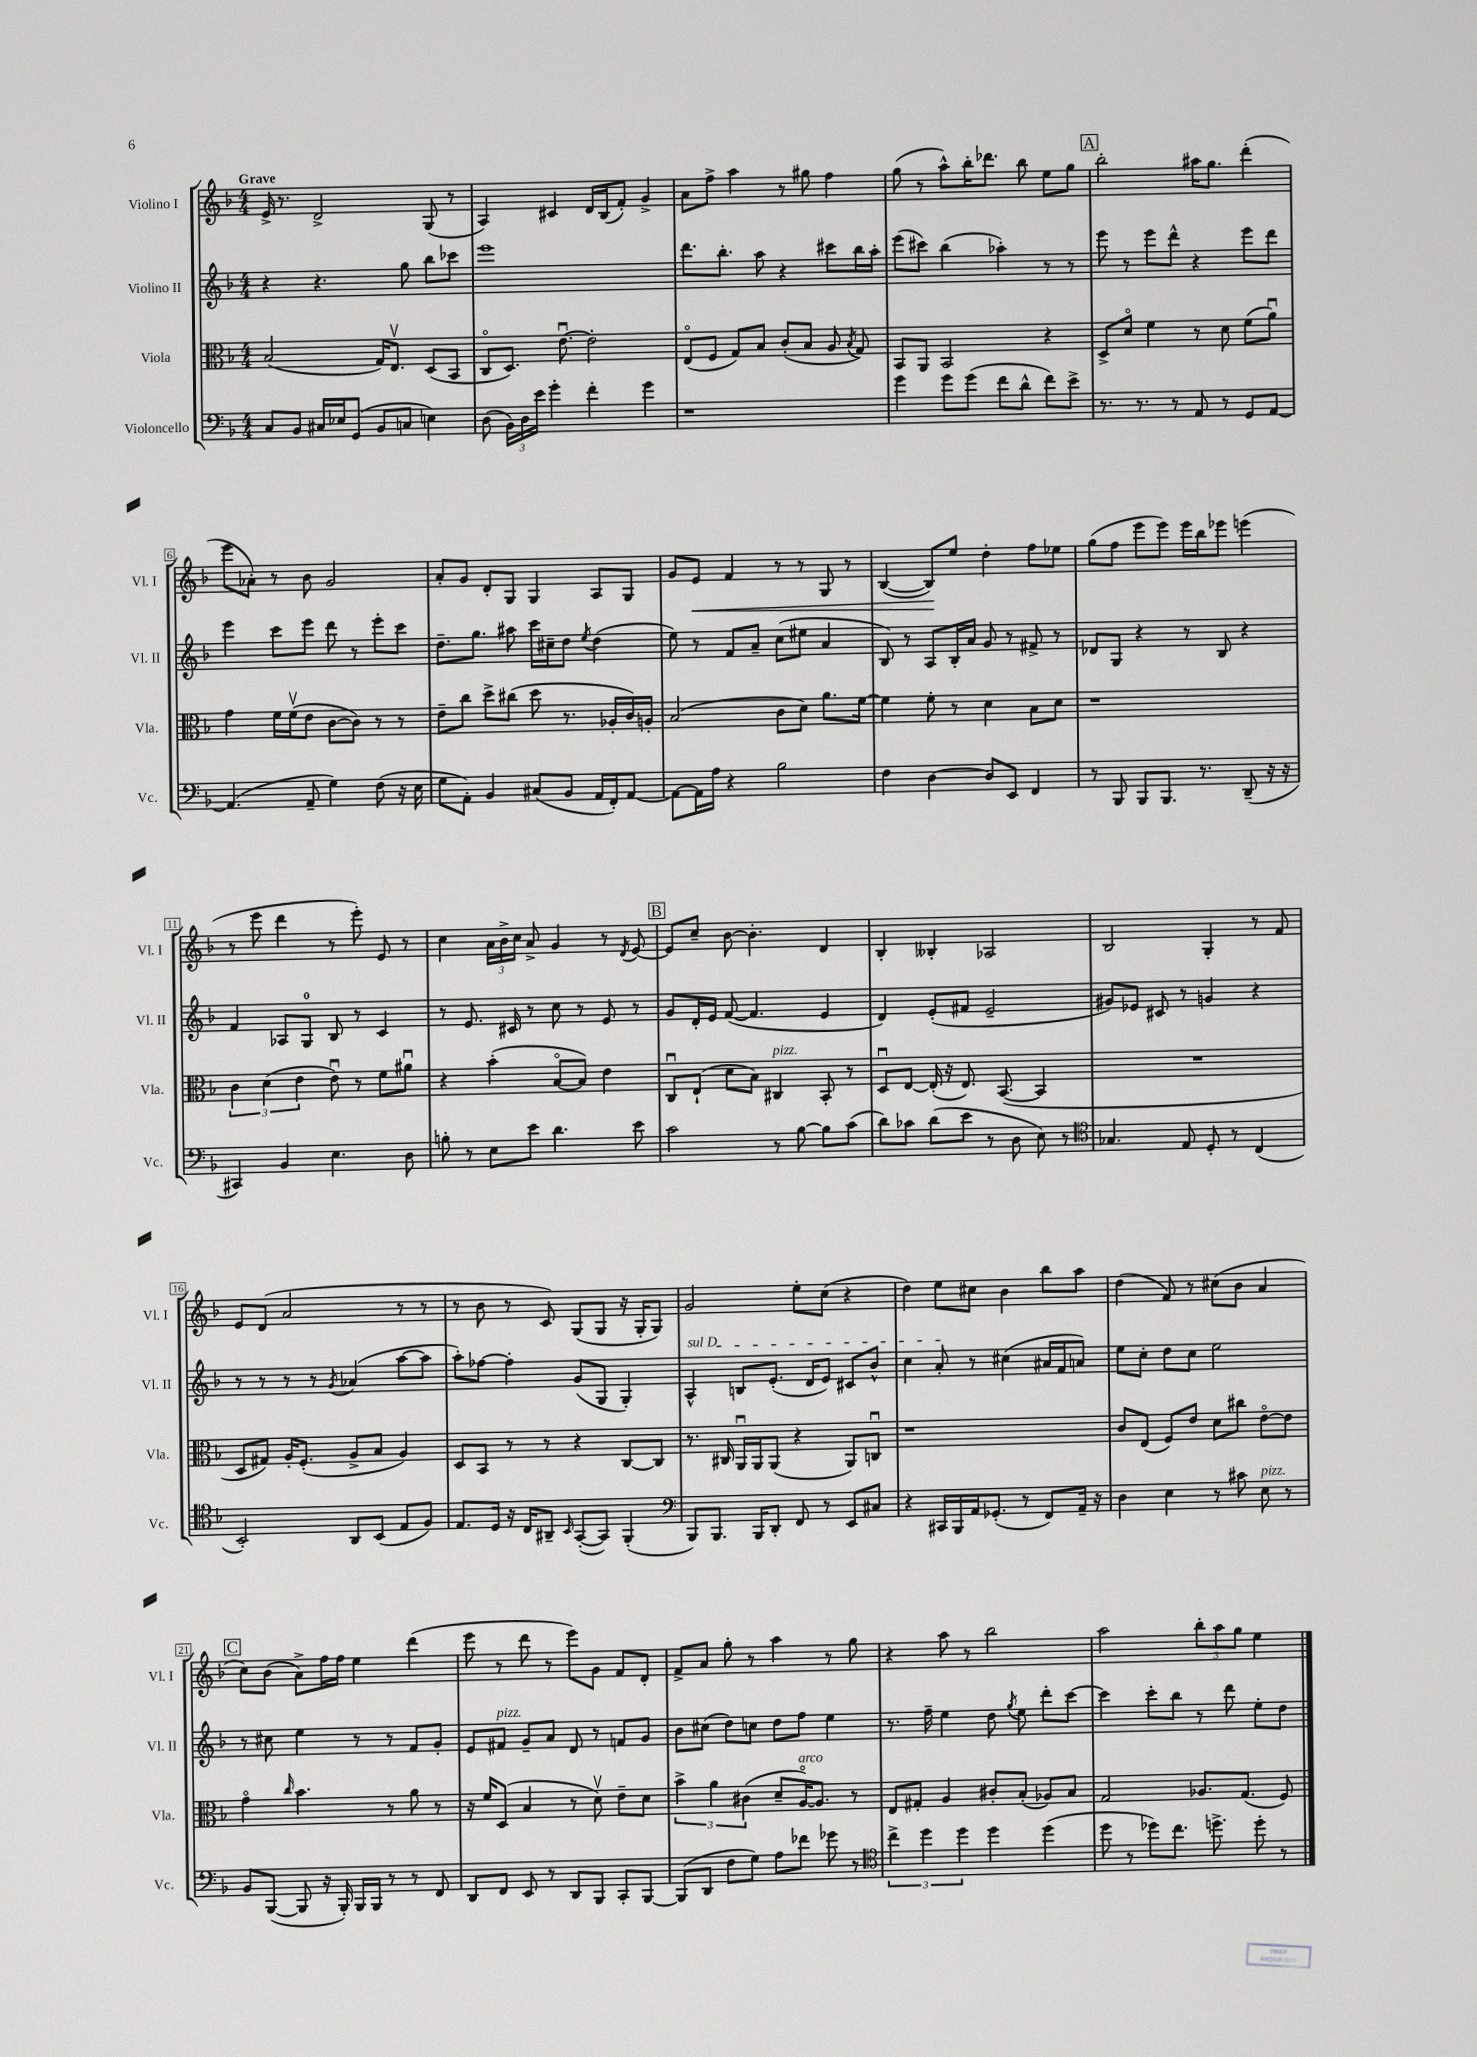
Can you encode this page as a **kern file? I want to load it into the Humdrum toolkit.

**kern	**kern	**kern	**kern	**dynam
*part4	*part3	*part2	*part1	*part1
*staff4	*staff3	*staff2	*staff1	*staff1
*I"Violoncello	*I"Viola	*I"Violino II	*I"Violino I	*
*I'Vc.	*I'Vla.	*I'Vl. II	*I'Vl. I	*
*clefF4	*clefC3	*clefG2	*clefG2	*
*k[b-]	*k[b-]	*k[b-]	*k[b-]	*
*M4/4	*M4/4	*M4/4	*M4/4	*
=1	=1	=1	=1	=1
!	!	!	!LO:TX:a:B:t=Grave	!
8C/L	(2B-/	4r	16e^/	.
.	.	.	8.r	.
8BB-/J	.	.	.	.
16C#X/LL	.	4.r	2d^/	.
16E-X/J	.	.	.	.
(8GG/J	.	.	.	.
8BB-/L	16G/KL)	.	.	.
.	8.Ev/J	.	.	.
8Cn/J	.	8gg\	.	.
4En\)	(8D/L	8bb-\L	(8G/	.
.	8BB-/J	8ccc-X\J	8r	.
=2	=2	=2	=2	=2
(8D\	8C/L	1eee	4A/)	.
24BB-\LL)	8.D/J)	.	.	.
24D\	.	.	.	.
24e\JJ	.	.	.	.
4g'\	.	.	4c#X/	.
.	[8.eu\	.	.	.
4f'\	2e'\]	.	16d/LL	.
.	.	.	(16B-/J	.
.	.	.	8f'/J)	.
4g\	.	.	4g^/	.
=3	=3	=3	=3	=3
1r	(8E/L	8.ddd\L	8a\L	.
.	8F/J	.	8ff^\J	.
.	.	8.bb-'\J	.	.
.	8G/L)	.	4aa\	.
.	8B-/J	8aa\	.	.
.	(8c'/L	4r	8r	.
.	8B-/J	.	8gg#X\	.
.	8A/	8ccc#X\L	4ff\	.
.	8qB-/	.	.	.
.	8G/)	16bb-\L	.	.
.	.	16aa'\JJ	.	.
=4	=4	=4	=4	=4
4g\	8BB-/L	(8eee\L	(8gg\	.
.	8AA/J	8ccc#X\J)	8r	.
8g\L	2BB-/	(4bb-\	8aa^^\L)	.
(8g\J	.	.	16bb-'\K	.
.	.	.	8.ddd-X\J	.
8f\L	.	4aa-X'\)	.	.
8d^^\J	.	.	8bb-\	.
8f\L)	4r	8r	8ee\L	.
8e^\J	.	8r	8gg\J	.
!!LO:REH:place=s1:t=A
=5	=5	=5	=5	=5
8.r	8D^/L	8eee\	2bb-'\	.
.	8d/J	8r	.	.
8.r	.	.	.	.
.	4f\	8eee\L	.	.
8r	.	8ddd^^\J	.	.
8AA/	8r	4r	16aa#X\KL	.
.	.	.	8.gg\J	.
8r	8d\	.	.	.
8GG/L	(8f\L	8eee\L	(4ddd'\	.
[8AA/J	8au\J)	8ddd\J	.	.
!!LO:LB:g=z
=6	=6	=6	=6	=6
(4.AA/]	4g\	4eee\	8eee\L	.
.	.	.	8a-X'\J)	.
.	16f\LL	8ccc\L	8r	.
.	(16fv\J	.	.	.
8AA~/	8e\J	8eee\J	8b-\	.
4G\)	[8c\L	8ddd\	2g/	.
.	8c\J])	8r	.	.
(8F\	8r	8eee'\L	.	.
16r	8r	8ccc\J	.	.
16E\	.	.	.	.
=7	=7	=7	=7	=7
8G\L	8e~\L	8.dd~\L	8a'/L	.
8AA'\J)	8cc\J	.	8g/J	.
.	.	8.gg\J	.	.
4BB-/	8dd^\L	.	8d'/L	.
.	(8cc#X\J	8aa#X\	8G/J	.
(8C#X/L	8dd\	16ccc\LL	4G/	.
.	.	16cc#X~\J	.	.
8BB-/J	8.r	8dd\J	.	.
.	.	8qee/	.	.
16AA/LL	.	(4dd\	8A/L	.
16FF'/J)	16A-X'/LL	.	.	.
[8AA/J	16c/)	.	8G/J	.
.	16An'/JJ	.	.	.
=8	=8	=8	=8	=8
8AA\L_	(2B-/	8ee\)	8g/L	.
!	!	!	!	!LO:HP:b
16AA\L]	.	8r	8e/J	<
16A\JJ	.	.	.	.
4r	.	8f/L	4f/	.
.	.	8a~/J	.	.
2B-\	8c\L	(8cc\L	8r	.
.	8d\J)	8ee#X\J	8r	.
.	8.a\L	4a/	8G/	.
.	.	.	8r	.
.	[16f\Jk	.	.	.
=9	=9	=9	=9	=9
4F\	4f\]	8B-/)	([4B-/	.
.	.	8r	.	.
[4D\	8f'\	8A/L	8B-/L])	.
.	8r	16B-'/L	8ee/J	[
.	.	16a/JJ	.	.
8D/L]	4d\	8g/	4dd'\	.
8EE/J	.	8r	.	.
4FF/	8B-\L	8f#X^/	8ff\L	.
.	8d\J	8r	8ee-X\J	.
=10	=10	=10	=10	=10
8r	1r	8d-X/L	(8gg\L	.
8BBB-/	.	8G/J	8ff\J	.
8BBB-/L	.	4r	8eee\L	.
8.BBB-/J	.	.	8eee\J)	.
.	.	8r	16eee\LL	.
8.r	.	.	16bb-\J	.
.	.	8B-/	8eee-X\J	.
(8DD~/	.	4r	(4eeen\	.
16r	.	.	.	.
16r	.	.	.	.
!!LO:LB:g=z
=11	=11	=11	=11	=11
4CC#X/)	6c\	4f/	8r	.
.	.	.	8eee\	.
.	(6d\	.	.	.
4BB-/	.	8A-X/L	4ddd\	.
.	6e\	.	.	.
.	.	8G/J	.	.
4.E\	8eu\)	8B-/	8r	.
.	8r	8r	8eee'\)	.
.	8f\L	4c/	8e/	.
8D\	8a#Xu\J	.	8r	.
=12	=12	=12	=12	=12
8Bn'\	4r	8r	4cc\	.
8r	.	8.e/	.	.
8E\L	(4b-'\	.	24a\LL	.
.	.	.	24b-^\	.
.	.	16c#X/	.	.
.	.	.	24cc\JJ	.
8e\J	.	8r	8a^/	.
4.d\	[8B-/L	8cc\	4g/	.
.	8B-/J])	8r	.	.
.	4e\	8e/	8r	.
.	.	.	8qd/	.
8e\	.	8r	[8e/	.
!!LO:REH:place=s1:t=B
=13	=13	=13	=13	=13
2c\	8Cu/L	8g/L	8e/L]	.
.	(8E`/J	16d'/L	8cc~/J	.
.	.	16e/JJ	.	.
.	8d\L	([8f/	[8b-\	.
.	8B-\J)	4.f/]	4.b-'\]	.
!	!LO:TX:a:i:t=pizz.	!	!	!
8r	4C#X/	.	.	.
[8B-\	.	.	.	.
8B-\L]	8BB-'/	4e/	4d/	.
(8c\J	8r	.	.	.
=14	=14	=14	=14	=14
8d\L)	8Du/L	4d/)	4B-'/	.
8c-X\J	[8E/J	.	.	.
(8d\L	(16E'/]	(8e'/L	4B--X'/	.
.	16r	.	.	.
8e\J	8.E/)	8f#X/J	.	.
8r	.	2e~/	2A-X/	.
.	([8.BB-/	.	.	.
8D\	.	.	.	.
8E\)	4BB-/]	.	.	.
8r	.	.	.	.
=15	=15	=15	=15	=15
*clefC4	*	*	*	*
4.G-X/	1r	8g#X/L)	2B-/	.
.	.	8e-X/J	.	.
.	.	8c#X/	.	.
8E/	.	8r	.	.
8D'/	.	4gn/	4G'/	.
8r	.	.	.	.
(4C/	.	4r	8r	.
.	.	.	8f/	.
!!LO:LB:g=z
=16	=16	=16	=16	=16
2BB-'/)	8D/L	8r	8e/L	.
.	8G#X/J)	8r	(8d/J	.
.	16A'/KL	8r	2a/	.
.	(8.F'/J	.	.	.
.	.	8r	.	.
.	.	8qg/	.	.
8AA/L	8A^/L	(4a-X/	.	.
(8BB-/J	8B-/J	.	.	.
8E/L	4A/)	[8aa\L	8r	.
8F/J)	.	8aa\J]	8r	.
=17	=17	=17	=17	=17
8.E/L	8D/L	8aa'\L)	8r	.
.	8BB-/J	[8ff-X\J	8b-\	.
16D/Jk	.	.	.	.
16r	8r	4ff-'\]	8r	.
16C/KL	.	.	.	.
8AA#X~/J	8r	.	8c/)	.
16qqBB-/	.	.	.	.
([8GG'/L	4r	(8g/L	(8G/L	.
8GG/J])	.	8G/J	8G/J	.
(4FF'/	[8C/L	4G'/)	16r	.
.	.	.	16G'/KL	.
.	8C/J]	.	8G/J)	.
=18	=18	=18	=18	=18
*clefF4	*	*	*	*
!	!	!LO:TX:a:i:t=sul D	!	!
8BBB-/L)	8.r	4A^^/	2g/	.
8.BBB-/J	.	.	.	.
.	16C#X/	.	.	.
.	16AAu/LL	8Bn/L	.	.
16BBB-/KL	16AA/J	.	.	.
8DD'/J	(8AA/J	(8.e'/J	.	.
8FF/	4r	.	8ee'\L	.
.	.	16d/KL	.	.
8r	.	8e/J)	(8cc\J	.
8EE/L	8AA/L)	8c#X/L	4r	.
8C#X/J	8Cnu/J	8b-^^/J	.	.
=19	=19	=19	=19	=19
4r	1r	4cc\	4dd\)	.
16CC#X/LL	.	8a'/	8ee\L	.
16BBB-/	.	.	.	.
16AA/J	.	8r	8cc#X\J	.
(8.GG-X'/J	.	.	.	.
.	.	(4cc#X\	4b-\	.
8r	.	.	.	.
8FF/L)	.	16a#X/LL	8bb-\L	.
.	.	16f/J	.	.
16AA~/Jk	.	8an/J)	8aa\J	.
16r	.	.	.	.
=20	=20	=20	=20	=20
4D\	8c/L	8ee\L	(4dd\	.
.	(8E/J	8cc'\J	.	.
4E\	8F/L)	8dd\L	8f/)	.
.	8e/J	8cc\J	8r	.
8r	8d\L	2ee\	(8cc#X\L	.
8c#X\	8cc#X\J	.	8b-\J	.
!LO:TX:a:i:t=pizz.	!	!	!	!
8E\	[8e\L	.	4a/	.
8r	8e\J]	.	.	.
!!LO:LB:g=z
!!LO:REH:place=s1:t=C
=21	=21	=21	=21	=21
8BB-/L	4g\	8r	8cc\L)	.
([8BBB-/J	.	8cc#X\	(8b-\J	.
.	16qqcc/	.	.	.
8BBB-/]	4.b-\	4ee\	8a^\L)	.
16r	.	.	16ff\L	.
16BBB-'/)	.	.	16ff\JJ	.
16BBB-/LL	.	8r	4ee\	.
16BBB-/JJ	.	.	.	.
8r	8r	8r	.	.
8r	8a\	8f/L	(4ddd\	.
8FF/	8r	8g'/J	.	.
=22	=22	=22	=22	=22
8DD/L	16r	8e/L	8eee\	.
.	16f/KL	.	.	.
!	!	!LO:TX:a:i:t=pizz.	!	!
8FF/J	(8D/J	8f#X/J	8r	.
8EE/	4B-/	8g~/L	8ddd\	.
8r	.	8a/J	8r	.
8DD/L	8r	8d/	8eee\L)	.
8BBB-/J	8dv\)	8r	8g\J	.
8CC'/L	8e~\L	8fn/L	8f/L	.
[8BBB-/J	8d\J	8g/J	8d'/J	.
=23	=23	=23	=23	=23
(8BBB-/L]	6b-^\	8b-\L	8f^/L	.
8DD/J	.	(8cc#X\J	8a/J	.
.	6a\	.	.	.
8F\L	.	8dd\L)	8gg'\	.
.	(6c#X\	.	.	.
8G\J)	.	8ccn\J	8r	.
8A\L	8d~/L	8dd\L	4aa\	.
!	!LO:TX:a:i:t=arco	!	!	!
8f-X\J	[16A/K)	8ff\J	.	.
.	8.A/J]	.	.	.
8g-X\	.	4ee\	8r	.
8r	8r	.	8gg\	.
=24	=24	=24	=24	=24
*clefC4	*	*	*	*
6cc^\	8E/L	8.r	4r	.
.	8G#X'/J	.	.	.
6dd\	.	.	.	.
.	.	16ff~\	.	.
.	4A/	4ee\	8aa\	.
6dd\	.	.	.	.
.	.	.	8r	.
4dd\	8c#X'/L	8dd\	2bb-\	.
.	.	8qgg/	.	.
.	(8B-'/J	8ee\	.	.
(4dd\	8A-X/L)	8ddd'\L	.	.
.	8B-/J	[8ccc\J	.	.
=25	=25	=25	=25	=25
8dd\	2G/	4ccc\]	2aa\	.
8r	.	.	.	.
8dd-X\L)	.	8ccc'\L	.	.
8.cc\J	.	8bb-\J	.	.
.	8.A-X/L	8r	12bb-'\L	.
8.ddn^\	.	.	.	.
.	.	.	12aa\	.
.	.	8ddd\	.	.
.	.	.	12gg\J	.
.	(8.G/J	.	.	.
8dd'\	.	8ee'\L	4ee\	.
8r	8F/)	8dd\J	.	.
==	==	==	==	==
*-	*-	*-	*-	*-
